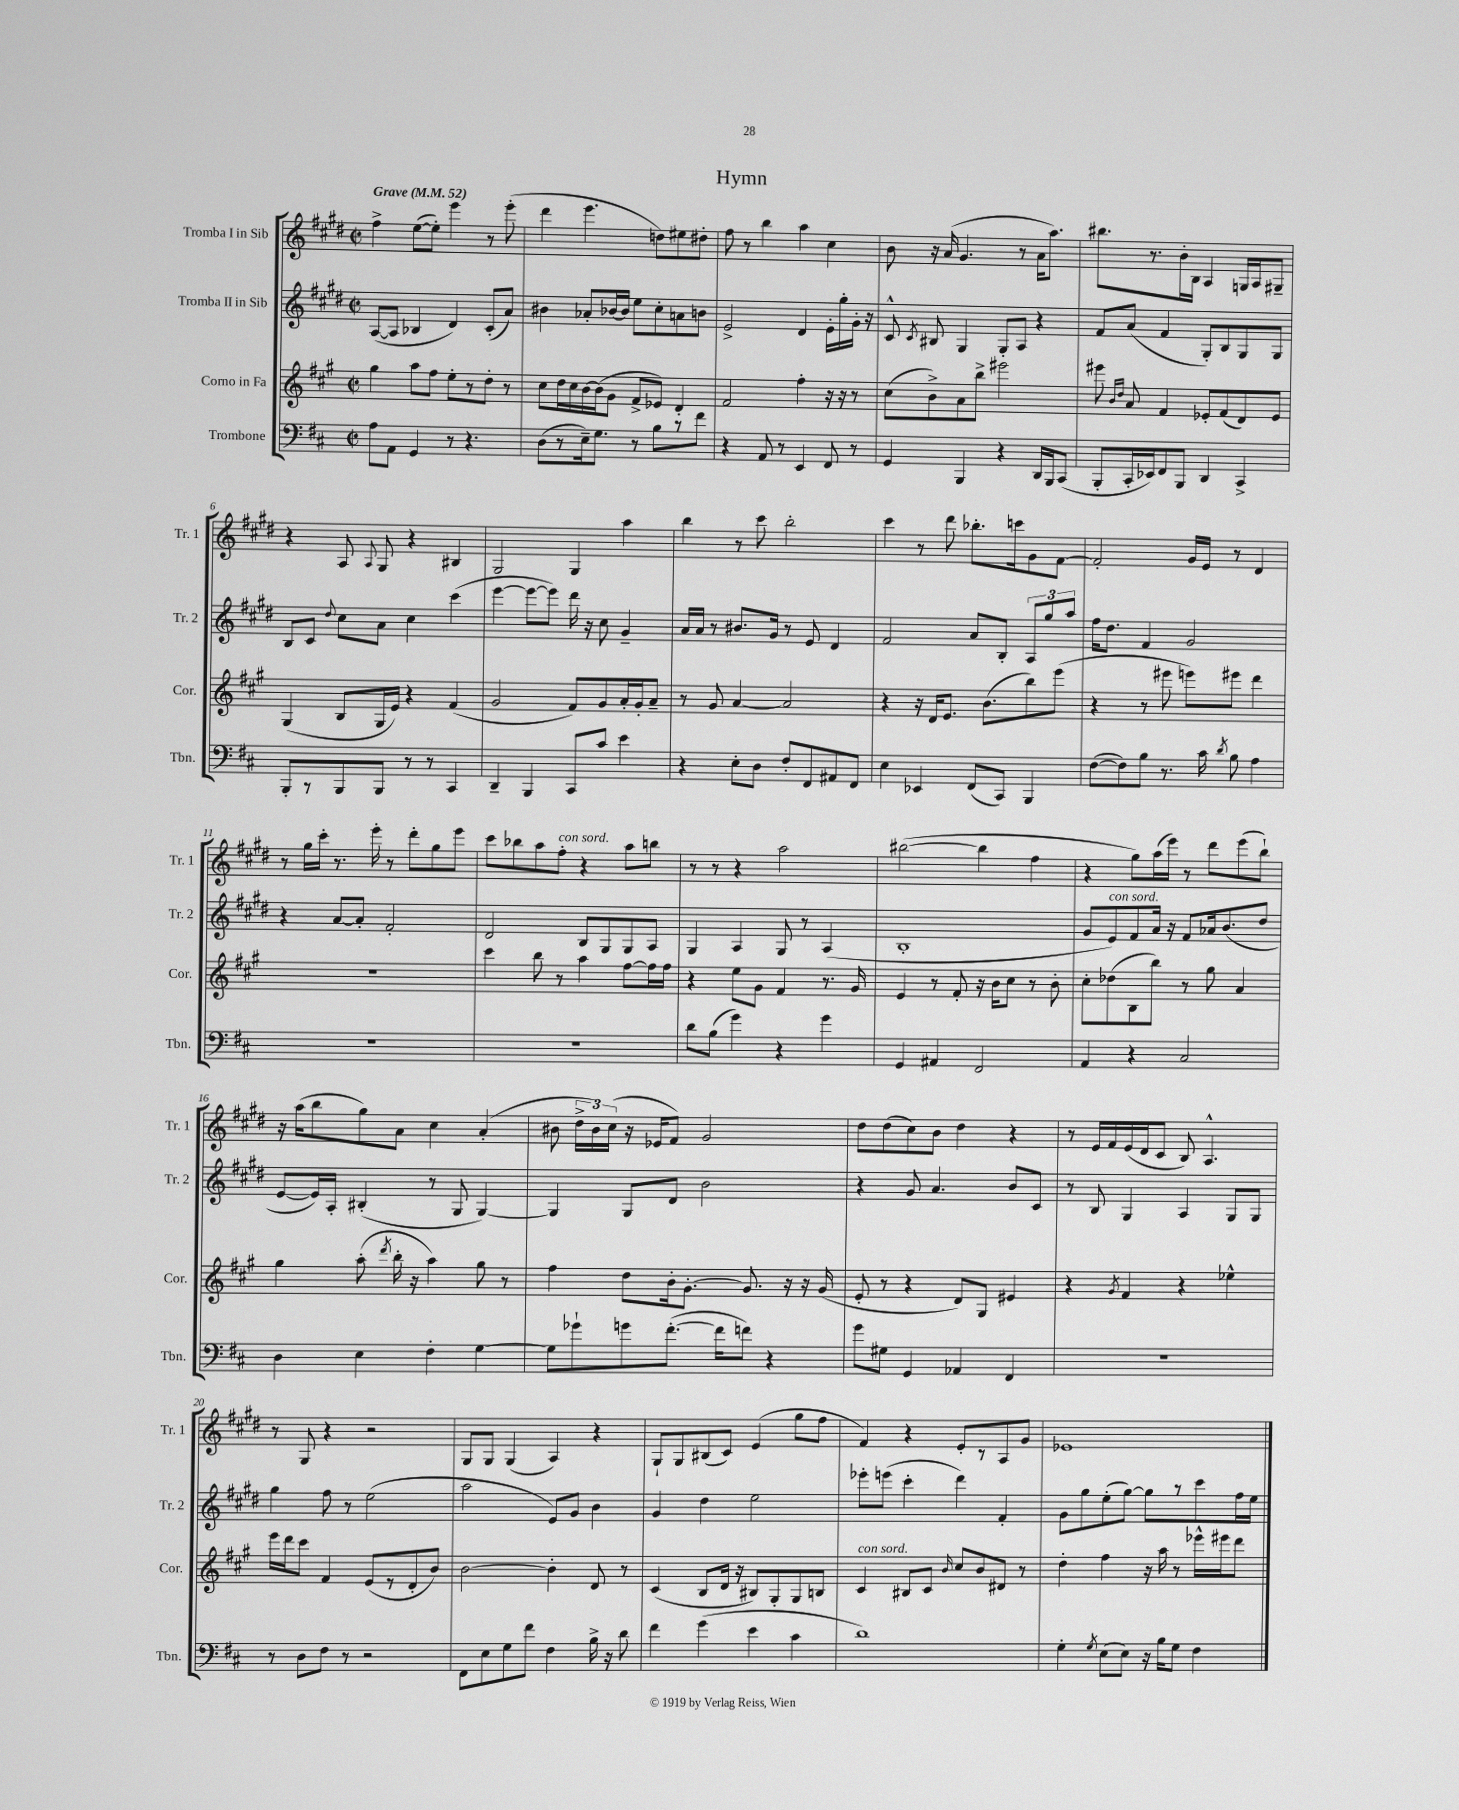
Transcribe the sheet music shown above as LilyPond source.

\header { title = "Hymn" }
<<
\new StaffGroup <<
\new Staff = "s0" \with { instrumentName = "Tromba I in Sib" shortInstrumentName = "Tr. 1" } {
    \clef treble \key e \major \defaultTimeSignature \time 2/2 \tempo "Grave" 4 = 52
    \autoBeamOff fis''4-> e''8[~( e''8]-.) e'''4 r8 e'''8-.( |
    dis'''4 e'''4. d''8[) eis''8 dis''8]-. |
    fis''8 r8 b''4 a''4 cis''4 |
    b'8 r16 a'16( gis'4. r8 a'16[ a''8.]) |
    bis''8.[ r8. b'16-. b16] a4 g16[ a16 gis8]-- |
    r4 a8 \appoggiatura { a8 } gis8 r4 bis4 |
    gis2 gis4 a''4 |
    b''4 r8 cis'''8 b''2-. |
    cis'''4 r8 dis'''8 bes''8.[-. c'''16 gis'8 fis'8]~ |
    fis'2-. gis'16[ e'16] r8 dis'4 |
    r8 gis''16[ cis'''16]-. r8. e'''16-. r8 dis'''8[-. gis''8 e'''8] |
    cis'''8[ bes''8 a''8 fis''8]-.^\markup { \italic "con sord." } r4 a''8[ b''8] |
    r8 r8 r4 a''2 |
    bis''2~( bis''4 fis''4 |
    r4 gis''8[) a''16( e'''16]) r8 dis'''8[ e'''8( b''8]-!) |
    r16 a''16[( b''8 gis''8) a'8] cis''4 a'4-.( |
    bis'8 \tuplet 3/2 { dis''16[-> bis'16) cis''16]( } r16 ees'16[ fis'8]) gis'2 |
    dis''8[ dis''8( cis''8) b'8] dis''4 r4 |
    r8 e'16[ fis'16 e'16( dis'16 cis'8] b8) a4.-^ |
    r8 gis8 r4 r2 |
    gis8[ gis8] gis4( a4) r4 |
    gis8[-! gis8 bis8( cis'8]) e'4( gis''8[ fis''8] |
    fis'4) r4 e'8[-. r8 a8 gis'8] |
    ees'1 \bar "|." |
}
\new Staff = "s1" \with { instrumentName = "Tromba II in Sib" shortInstrumentName = "Tr. 2" } {
    \clef treble \key e \major \defaultTimeSignature \time 2/2
    \autoBeamOff a8[~( a8] bes4 dis'4) cis'8[-.( a'8]) |
    bis'4 aes'8[-. bes'16~ bes'16] e''8[ cis''8-. a'8 b'8] |
    e'2-> dis'4 e'16[-. gis''16-. gis'16]-. r16 |
    cis'8-^ \acciaccatura { cis'8 } bis8 gis4 gis8[-. a8] r4 |
    fis'8[ a'8]( fis'4 gis8[-.) b8 gis8 gis8] |
    b8[ cis'8] \appoggiatura { dis''8 } cis''8[ a'8] cis''4 cis'''4( |
    e'''4~ e'''8[~ e'''8]) dis'''16 r16 cis''8 gis'4-- |
    a'16[ a'16] r8 bis'8.[ gis'16] r8 e'8 dis'4 |
    fis'2 a'8[ b8]-. \tuplet 3/2 { a8[ gis''8 a''8] } |
    fis''16[ dis''8.] fis'4 gis'2 |
    r4 a'8[~ a'8]-. fis'2-. |
    dis'2 b8[ gis8 gis8 a8] |
    gis4 a4 gis8 r8 a4( |
    b1-. |
    gis'8[ e'8^\markup { \italic "con sord." }) fis'8 a'16] r16 fis'8[ aes'16 b'8.( dis''8] |
    e'8[~ e'16) a16]-. bis4-.( r8 gis8 gis4~) |
    gis4 gis8[ dis'8] b'2 |
    r4 gis'8 a'4. b'8[ cis'8] |
    r8 b8 gis4 a4 gis8[ gis8] |
    gis''4 fis''8 r8 e''2( |
    a''2 e'8[) gis'8] b'4 |
    gis'4 dis''4 e''2 |
    ees'''8[-. e'''8]( cis'''4-. dis'''4) fis'4-. |
    gis'8[ gis''8 e''8-.( gis''8]~) gis''8[ r8 cis'''8 fis''16 e''16] \bar "|." |
}
\new Staff = "s2" \with { instrumentName = "Corno in Fa" shortInstrumentName = "Cor." } {
    \clef treble \key a \major \defaultTimeSignature \time 2/2
    \autoBeamOff gis''4 a''8[ fis''8] e''8[-. r8 d''8]-. r8 |
    cis''8[ d''16 cis''16 b'16~ b'16( gis'8] fis'8[-> ees'8]) d'4-. |
    fis'2 fis''4-. r16 r16 r8 |
    cis''8[( b'8->) a'8 b''8]-> eis'''2 |
    eis'''8 \grace { b'16[ d''16] } a'8 fis'4 ees'8[-. fis'8( d'8) ees'8] |
    gis4( b8[ gis16 e'16]) r4 fis'4( |
    gis'2 fis'8[) gis'8 a'16-. gis'16-. a'8]-- |
    r8 gis'8 a'4~ a'2 |
    r4 r16 d'16[ e'8.] b'8.[( b''8) e'''8]( |
    r4 r8 eis'''8 e'''8[) eis'''8] d'''4 |
    R1 |
    cis'''4 b''8 r8 a''4 fis''8[~ fis''16 fis''16] |
    r4 e''8[ gis'8] fis'4 r8. gis'16 |
    e'4 r8 fis'8-. r16 b'16[ cis''8] r8 b'8-. |
    cis''8[-. des''8( b8 b''8]) r8 gis''8 a'4 |
    gis''4 a''8-.( \acciaccatura { d'''8 } b''16-. r16 a''4) gis''8 r8 |
    fis''4 d''8[ b'16-. gis'8.]~-. gis'8. r16 r16 gis'16( |
    e'8-. r8 r4 d'8[) gis8] eis'4 |
    r4 \acciaccatura { gis'8 } fis'4 r4 ees''4-^ |
    e'''16[ d'''16 cis'''8] fis'4 e'8[( r8 d'8-. b'8]) |
    b'2~ b'4-. d'8 r8 |
    cis'4( b8[ d'16] r16 bis8[) gis8-. gis8 b8] |
    cis'4^\markup { \italic "con sord." } bis8[ cis'8] \grace { b'16 } cis''8[ b'8 dis'8] r8 |
    d''4-. fis''4 r16 a''16 r8 ees'''16[-^ eis'''16 d'''8] \bar "|." |
}
\new Staff = "s3" \with { instrumentName = "Trombone" shortInstrumentName = "Tbn." } {
    \clef bass \key d \major \defaultTimeSignature \time 2/2
    \autoBeamOff a8[ a,8] g,4 r8 r4. |
    d8[( r8 e16--) g8.] r8 b8[ r8 fis'8] |
    r4 a,8 r8 e,4 fis,8 r8 |
    g,4 b,,4 r4 d,16[ b,,16 cis,8]( |
    b,,8[-. cis,16-. ees,16) fis,8 b,,8] d,4 cis,4-> |
    b,,8[-. r8 b,,8 b,,8] r8 r8 cis,4 |
    d,4-- b,,4 cis,8[ cis'8] e'4 |
    r4 e8[-. d8] fis8[-. fis,8 ais,8 fis,8] |
    e4 ees,4 fis,8[( cis,8]) b,,4 |
    fis8[~( fis8) b8] r8. cis'16 \acciaccatura { d'8 } b8 a4 |
    R1 |
    R1 |
    d'8[ b8]( g'4) r4 g'4 |
    g,4 ais,4 fis,2 |
    a,4 r4 cis2 |
    d4 e4 fis4-. g4~ |
    g8[ ges'8-! g'8 fis'8.]~-.( fis'16[ f'8]) r4 |
    g'8[ gis8] g,4 aes,4 fis,4 |
    R1 |
    r8 d8[ fis8] r8 r2 |
    fis,8[ e8 g8 fis'8] fis4 b16-> r16 d'8 |
    fis'4 g'4( e'4 cis'4 |
    d'1) |
    g4-. \acciaccatura { g8 } e8[( e8]) r16 b16[ g8] fis4 \bar "|." |
}
>>
>>
